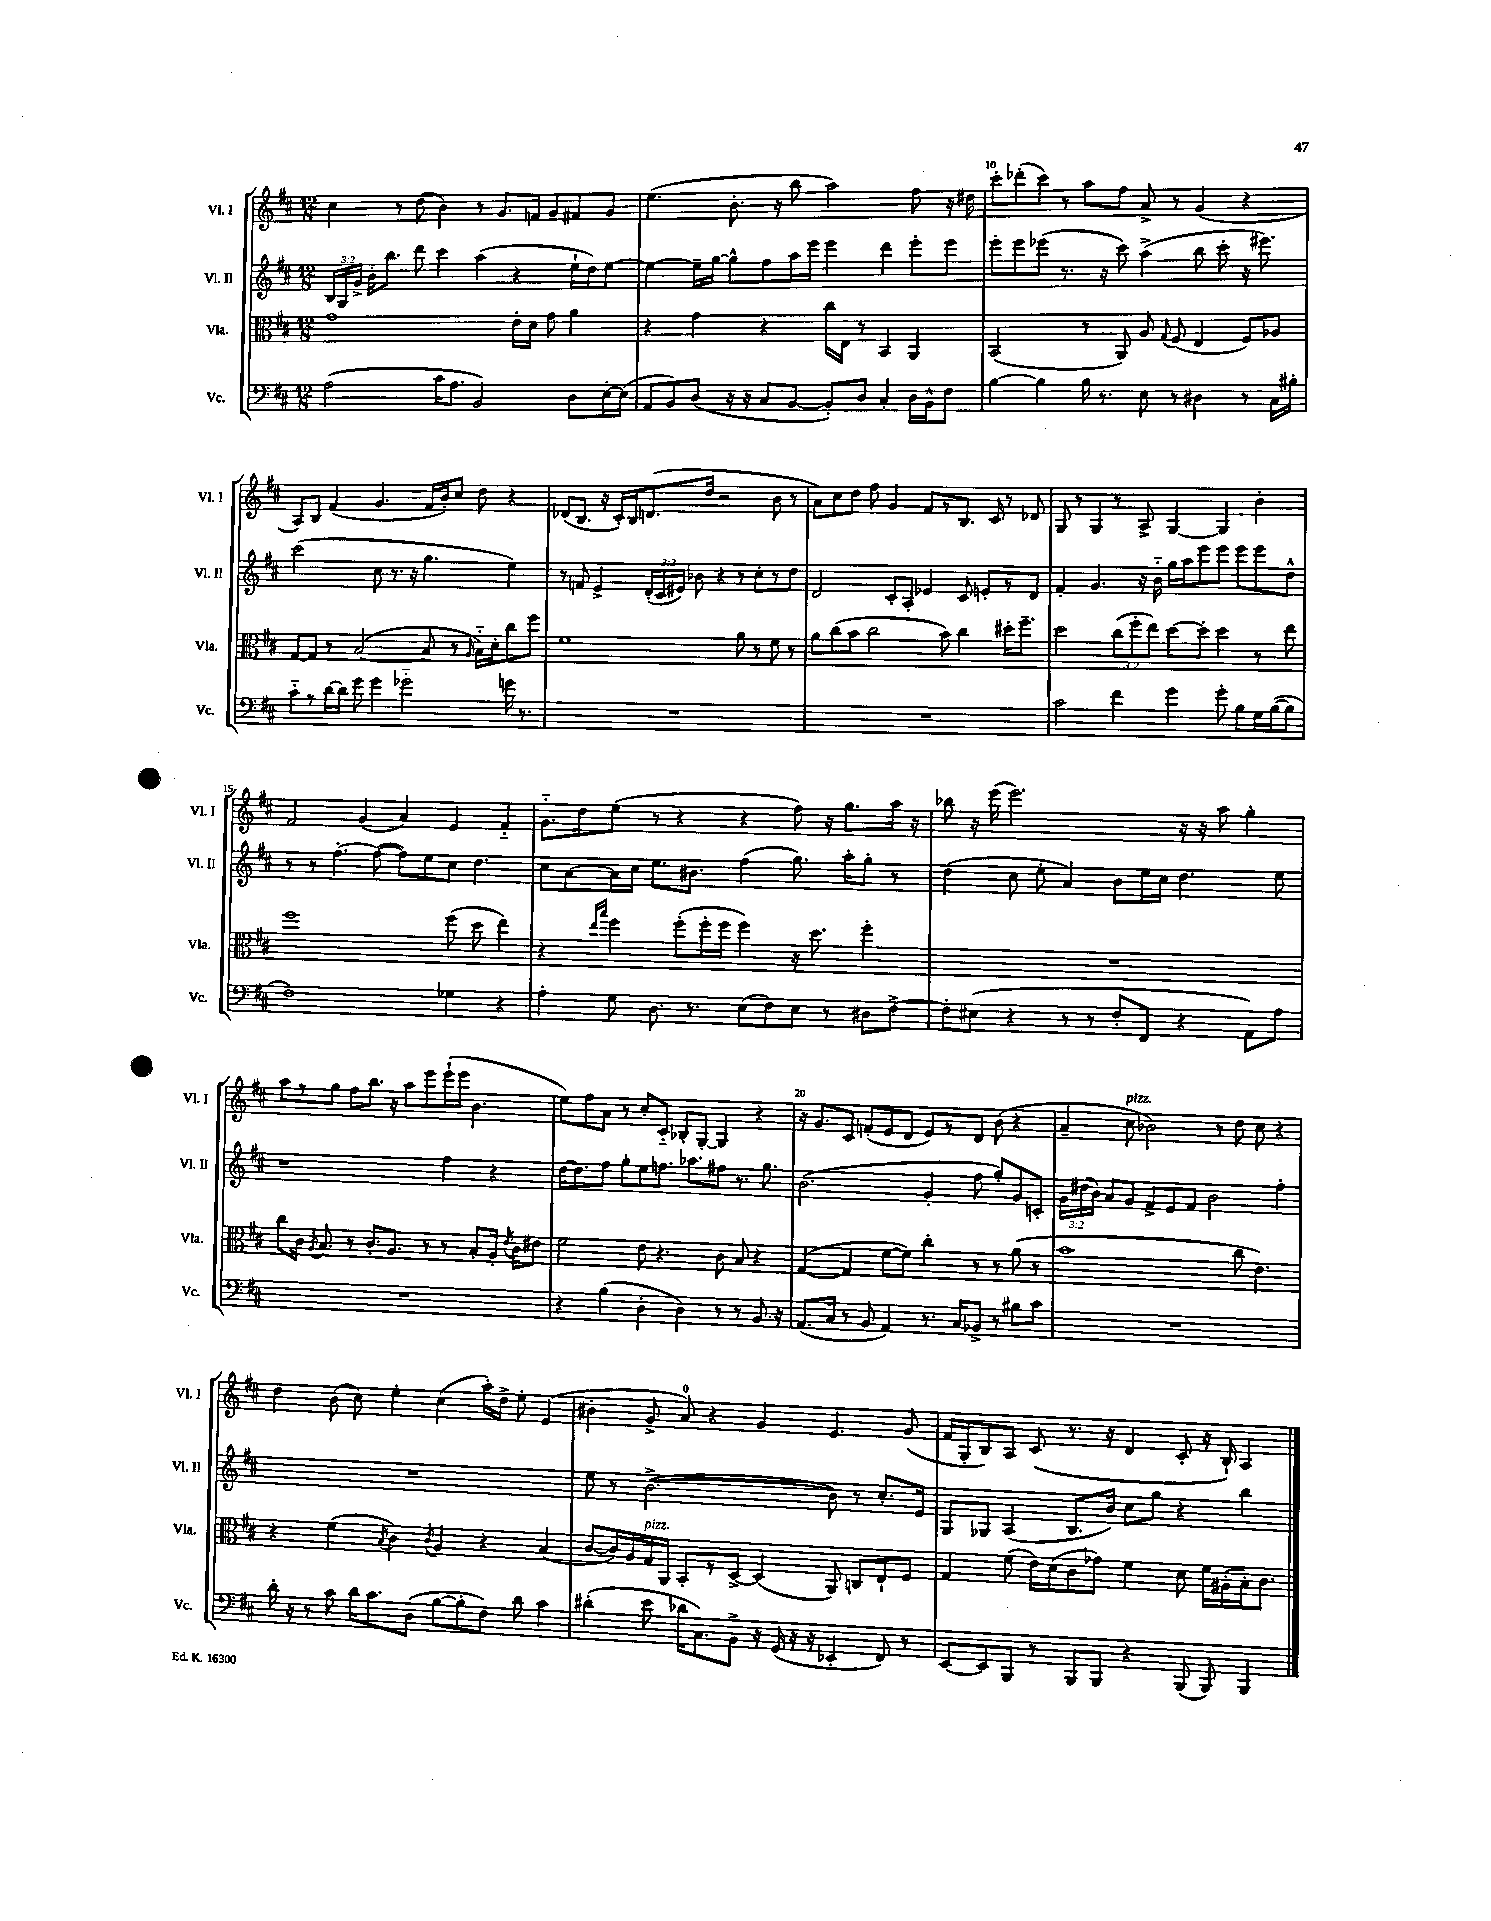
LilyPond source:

<<
\new StaffGroup <<
\new Staff = "s0" \with { instrumentName = "Vl. I" shortInstrumentName = "Vl. I" } {
    \clef treble \key d \major \numericTimeSignature \time 12/8
    \autoBeamOff cis''4 r8 d''8( b'4) r8 g'8.[ f'16] g'8[ fis'8 g'8] |
    e''4.( b'8.-. r16 b''8 a''2) fis''8 r16 dis''16 |
    cis'''8[-. des'''8-.( cis'''8]) r8 a''8[ fis''8] a'8-> r8 g'4( r4 |
    a8[) b8] fis'4( g'4. fis'16[ b'16-.) cis''8] d''8 r4 |
    des'8[( b8.] r16 cis'16[-.) b16 d'8.( d''16] r2 b'8 r8 |
    a'8[) cis''8 d''8] fis''8 g'4 fis'8[ r8 b8.] cis'16 r8 des'8 |
    g8 r8 g4 r8 a8-> g4~ g4 b'4-. |
    fis'2 g'4( a'4) e'4 fis'4-_ |
    g'8.[-_ d''16 e''8]( r8 r4 r4 fis''8) r16 g''8.[ a''16] r16 |
    bes''8 r16 e'''16( e'''2.) r16 r16 a''8 g''4-. |
    a''8[ r8 g''8] fis''8[ b''8.] r16 a''8[ e'''8 e'''16-!( e'''16] b'4. |
    e''8[) fis''8 a'8] r8 cis''8[-. cis'8]-_ bes8[-. g8]~-. g4 r4 |
    r16 g'8.[ cis'8] f'8[-.( e'8 d'8] e'8[) r8 d'8] b'8( r4 |
    a'4-- cis''8^\markup { \italic "pizz." } bes'2) r8 d''8 cis''8 r4 |
    d''4 b'8( cis''8) e''4-. cis''4( a''16[-.) d''16]-> e''8-. e'4( |
    bis'4-. g'8-> a'8-0) r4 g'4 e'4. g'8( |
    fis'16[ g16-. b8) a8] cis'8( r8. r16 d'4 cis'8-. r16 b16-!) a4 \bar "|." |
}
\new Staff = "s1" \with { instrumentName = "Vl. II" shortInstrumentName = "Vl. II" } {
    \clef treble \key d \major \numericTimeSignature \time 12/8 \override Staff.TupletNumber.text = #tuplet-number::calc-fraction-text
    \autoBeamOff \tuplet 3/2 { b16[ g16 g'16]-> } b'16[-. b''8.] d'''8 cis'''4 a''4( r4 e''16[-! d''16) e''8]~ |
    e''4~ e''16[-- g''16]~ g''8[-^ fis''8 a''16 e'''16] e'''4 d'''4 e'''8[-. e'''8] |
    e'''8[-. e'''8 ees'''8]( r8. r16 cis'''8) a''4->( b''8 cis'''8-. r16 eis'''8.) |
    cis'''2( cis''8 r8. r16 g''4. e''4) |
    r8 f'8 e'4-> \tuplet 3/2 { d'16[-.( cis'16 eis'16]) } bes'8 r4 r8 cis''8[-. r8 d''8] |
    d'2 cis'8[-. a8]-. ees'4 cis'8 e'8[-. r8 d'8] |
    fis'4-. g'4. r16 b'16-_ g''16[ a''16 e'''8 e'''8] e'''8[ e'''8 d''8]-^ |
    r8 r8 fis''4.~-. fis''8~( fis''8[) e''8 cis''8] d''4. |
    cis''8[ a'8~ a'16 cis''16] e''8.[ bis'8.] fis''4( g''8.) a''16[-. g''8]-. r8 |
    d''4( cis''8 e''8-. a'4) b'8[ e''16 cis''16] d''4. e''8 |
    r1 fis''4 r4 |
    d''16[~ d''8. fis''8] g''8[-. e''8 f''8.] aes''8.[ fis''8] r8. g''8. |
    b'2.( g'4-. fis''8 g''8[-.) g'8 c'8]-. |
    \tuplet 3/2 { g'16[ dis''16( b'16]) } a'8[ g'8] fis'8[-> e'8 fis'8] b'2 fis''4-. |
    R1. |
    e''8 r8 b'2.~->( b'8) r8 cis''8.[-. e'16] |
    g8[ ges8] a4( b8.[ b'16]) cis''8[ g''8] r4 b''4 \bar "|." |
}
\new Staff = "s2" \with { instrumentName = "Vla." shortInstrumentName = "Vla." } {
    \clef alto \key d \major \numericTimeSignature \time 12/8 \override Staff.TupletNumber.text = #tuplet-number::calc-fraction-text
    \autoBeamOff g'1 e'16[-. d'16] g'8 a'4 |
    r4 g'4 r4 cis''16[ e16] r8 b,4 a,4 |
    b,2( r8 a,8) a8 \appoggiatura { g8 } fis8( e4 fis8[) aes8] |
    g8[~ g8] r8 b2~( b8 r8 \grace { a16 } b16[-_) d'16-. cis''8 fis''8] |
    fis'1 a'8 r8 fis'8 r8 |
    a'8[ cis''8( b'8] cis''2 b'8) cis''4 dis''16[-. fis''8.]-- |
    d''2 \tuplet 3/2 { cis''8[( fis''8-. e''8]) } d''8[~ d''8]-. d''4 r8 e''8 |
    fis''1 fis''8( d''8 e''4) |
    r4 \grace { e''16[ b''16] } fis''4 fis''8[-.( fis''16-. fis''16] fis''4) r16 d''8. fis''4-. |
    R1. |
    cis''8[ cis'16] \acciaccatura { a8 } b8. r8 cis'8.[-. a8.] r8 r8 b8[-. a16]-. \acciaccatura { e'8 } cis'16[ eis'8] |
    fis'2 e'8 r4. cis'8 b8 r4 |
    g4~( g4 fis'8[~ fis'8]) cis''4-. r8 r8 a'8( r8 |
    b'1 cis''8 e'4.) |
    r4 fis'4( \acciaccatura { b8 } cis'4) \acciaccatura { cis'8 } a4 r4 b4( |
    cis'8[~ cis'16) a16 g16^\markup { \italic "pizz." } a,16] b,8[-. r8 d8]~-> d4( a,8) c8[ e8-! fis8] |
    g4 fis'8( e'16[) d'16( cis'8 ges'8]) fis'4 d'8 fis'16[ ais16-.( b16-.) cis'8.] \bar "|." |
}
\new Staff = "s3" \with { instrumentName = "Vc." shortInstrumentName = "Vc." } {
    \clef bass \key d \major \numericTimeSignature \time 12/8
    \autoBeamOff a2( cis'16[ a8.] b,2) d8[ e16~-. e16]( |
    a,8[ b,8) d8]( r16 r16 cis8[ b,8]~ b,8[-.) d8] cis4-. d16[ b,16-^ fis8] |
    b4~ b4 b16 r8. e8 r8 dis4 r8 cis16[ bis16]-. |
    cis'8[-_ r8 d'16~ d'16] g'8 g'4 ges'2-_ g'16 r8. |
    R1. |
    R1. |
    cis'2 fis'4 g'4 g'8-. b8[ g16 b16~( b8] |
    fis1) ges4 r4 |
    a4-. g8 d8. r8. e8[( fis8) e8] r8 dis8[ fis8]~-> |
    fis8[-. eis8]( r4 r8 r8 fis8[-. fis,8] r4 a,8[) a8] |
    R1. |
    r4 b4( d4-. d4) r8 r8 b,8. r16 |
    a,8.[( cis16] r8 b,8 a,4) r8. cis16[ bes,8]-> r8 bis8[ cis'8] |
    R1. |
    d'16-. r16 r8 cis'8 d'16[ cis'8. d8]( b8[~ b8-. fis8]) d'8 cis'4 |
    dis'4-.( e'8 des'16[ cis8.) b,8]-> r16 g,16( r16 r16 ees,4-. fis,8) r8 |
    e,8[~ e,8 b,,8] r8 b,,8[ b,,8] r4 b,,8( b,,8) b,,4 \bar "|." |
}
>>
>>
\layout { \context { \Score currentBarNumber = #8 \override BarNumber.break-visibility = ##(#f #t #t) barNumberVisibility = #(every-nth-bar-number-visible 5) } }
